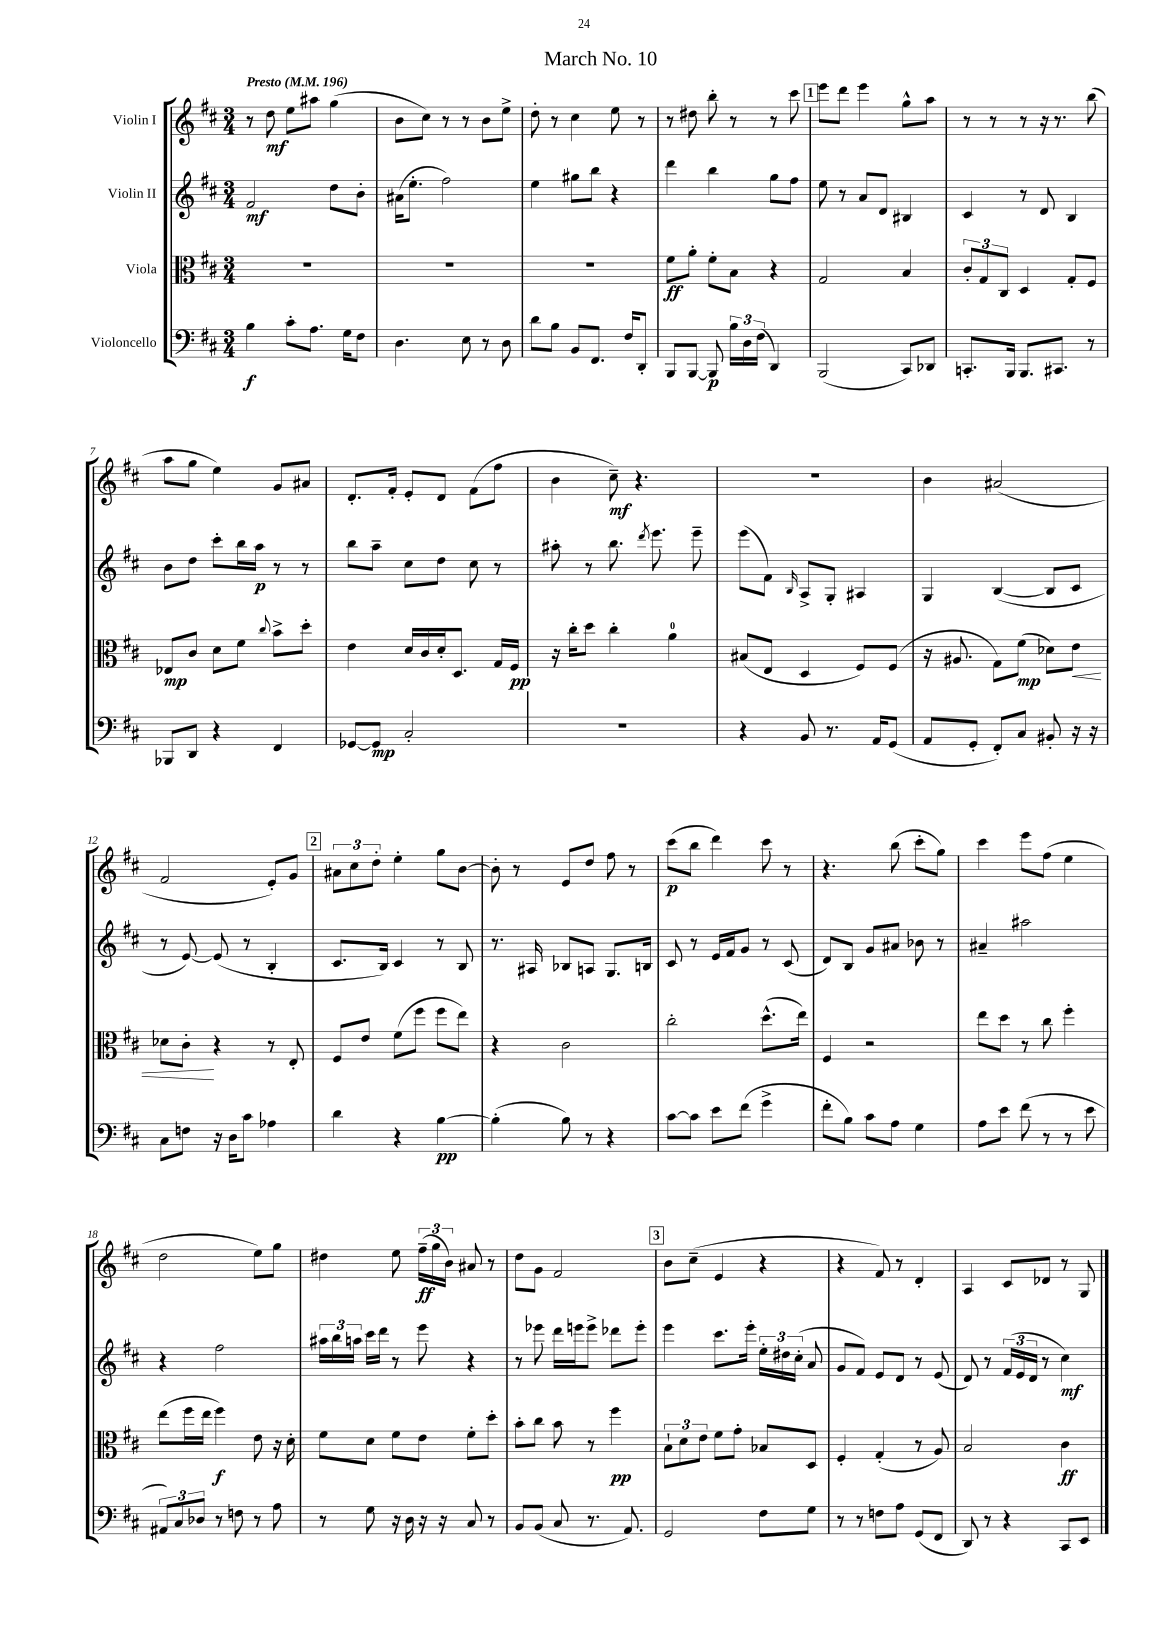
\header { title = "March No. 10" }
<<
\new StaffGroup <<
\new Staff = "s0" \with { instrumentName = "Violin I" } {
    \clef treble \key d \major \numericTimeSignature \time 3/4 \tempo "Presto" 4 = 196
    \autoBeamOff r8 d''8\mf e''8[ ais''8] g''4( |
    b'8[ cis''8]) r8 r8 b'8[ e''8]-> |
    d''8-. r8 cis''4 e''8 r8 |
    r8 dis''8 b''8-. r8 r8 cis'''8 |
    \mark \markup { \box "1" } e'''8[ d'''8] e'''4 g''8[-^ a''8] |
    r8 r8 r8 r16 r8. b''8( |
    a''8[ g''8] e''4) g'8[ ais'8] |
    d'8.[-. fis'16]-. e'8[-. d'8] fis'8[( fis''8] |
    b'4 cis''8--\mf) r4. |
    R2. |
    b'4 ais'2( |
    fis'2 e'8[-.) g'8] |
    \mark \markup { \box "2" } \tuplet 3/2 { ais'8[ cis''8 d''8]-. } e''4-. g''8[ b'8]~ |
    b'8-. r8 e'8[ d''8] fis''8 r8 |
    cis'''8[\p( b''8] d'''4) cis'''8 r8 |
    r4. b''8( cis'''8[-. g''8]) |
    cis'''4 e'''8[ fis''8]( e''4 |
    d''2 e''8[) g''8] |
    dis''4 e''8 \tuplet 3/2 { fis''16[--\ff( g''16 b'16]) } ais'8 r8 |
    d''8[ g'8] fis'2 |
    \mark \markup { \box "3" } b'8[ cis''8]--( e'4 r4 |
    r4 fis'8) r8 d'4-. |
    a4 cis'8[ des'8] r8 g8 \bar "|." |
}
\new Staff = "s1" \with { instrumentName = "Violin II" } {
    \clef treble \key d \major \numericTimeSignature \time 3/4
    \autoBeamOff fis'2\mf d''8[ b'8]-. |
    ais'16[( e''8.]-. fis''2) |
    e''4 gis''8[ b''8] r4 |
    d'''4 b''4 g''8[ fis''8] |
    \mark \markup { \box "1" } e''8 r8 a'8[ d'8] bis4 |
    cis'4 r8 d'8 b4 |
    b'8[ d''8] cis'''8[-. b''16 a''16]\p r8 r8 |
    b''8[ a''8]-- cis''8[ d''8] cis''8 r8 |
    ais''8-. r8 b''8. \acciaccatura { d'''8 } e'''8. e'''8-- |
    e'''8[( fis'8]) \grace { b16 } a8[-> g8]-. ais4 |
    g4 b4~( b8[ cis'8] |
    r8 e'8~) e'8( r8 b4-. |
    \mark \markup { \box "2" } cis'8.[ b16]) cis'4 r8 b8 |
    r8. ais16 bes8[ a8] g8.[ b16] |
    cis'8 r8 e'16[ fis'16 g'8] r8 cis'8( |
    d'8[) b8] g'8[ ais'8] bes'8 r8 |
    ais'4-- ais''2 |
    r4 fis''2 |
    \tuplet 3/2 { ais''16[ b''16 a''16] } cis'''16[ d'''16] r8 e'''8 r4 |
    r8 ees'''8 d'''16[ e'''16 e'''8]-> des'''8[ e'''8]-. |
    \mark \markup { \box "3" } e'''4 cis'''8.[ e'''16]-. \tuplet 3/2 { e''16[-. dis''16 cis''16]-.( } a'8 |
    g'8[ fis'8]) e'8[ d'8] r8 e'8( |
    d'8) r8 \tuplet 3/2 { fis'16[( e'16 d'16] } r8 cis''4\mf) \bar "|." |
}
\new Staff = "s2" \with { instrumentName = "Viola" } {
    \clef alto \key d \major \numericTimeSignature \time 3/4
    \autoBeamOff R2. |
    R2. |
    R2. |
    fis'8[\ff a'8]-. fis'8[-. b8] r4 |
    \mark \markup { \box "1" } g2 b4 |
    \tuplet 3/2 { cis'8[-. g8 cis8] } d4 g8[-. fis8] |
    ees8[\mp cis'8] d'8[ fis'8] \appoggiatura { cis''8 } b'8[-> d''8]-. |
    e'4 d'16[ cis'16 d'16-. d8.] g16[ fis16]\pp |
    r16 cis''16[-. d''8] cis''4-. a'4-0 |
    bis8[( e8] d4 fis8[) fis8]( |
    r16 ais8. g8[) fis'8]\mp( des'8[) e'8]\< |
    des'8[ cis'8]-.\! r4 r8 e8-. |
    \mark \markup { \box "2" } fis8[ e'8] fis'8[( fis''8] fis''8[ e''8]) |
    r4 cis'2 |
    cis''2-. d''8.[-^( e''16]) |
    fis4 r2 |
    e''8[ d''8] r8 cis''8 fis''4-. |
    e''8[( fis''16 e''16] fis''4\f) e'8 r16 d'16-. |
    fis'8[ d'8] fis'8[ e'8] fis'8[-. d''8]-. |
    b'8[-. cis''8] b'8 r8 fis''4\pp |
    \mark \markup { \box "3" } \tuplet 3/2 { b8[-! d'8 e'8] } fis'8[ g'8]-. bes8[ d8] |
    fis4-. g4-.( r8 a8) |
    b2 cis'4\ff \bar "|." |
}
\new Staff = "s3" \with { instrumentName = "Violoncello" } {
    \clef bass \key d \major \numericTimeSignature \time 3/4
    \autoBeamOff b4\f cis'8[-. a8.] g16[ fis8] |
    d4. e8 r8 d8 |
    d'8[ b8] b,8[ fis,8.] fis16[ d,8]-. |
    b,,8[ b,,8]~ b,,8\p \tuplet 3/2 { b16[ d16 fis16]( } d,4) |
    \mark \markup { \box "1" } b,,2( cis,8[) des,8] |
    c,8.[-. b,,16] b,,8.[ cis,8.] r8 |
    bes,,8[ d,8] r4 fis,4 |
    ges,8[~ ges,8]\mp cis2-. |
    R2. |
    r4 b,8 r8. a,16[ g,8]( |
    a,8[ g,8]-. fis,8[-.) cis8] bis,8-. r16 r16 |
    cis8[ f8] r16 d16[ cis'8] aes4 |
    \mark \markup { \box "2" } d'4 r4 b4~\pp |
    b4-.( b8) r8 r4 |
    cis'8[~ cis'8] e'8[ fis'8]( g'4-> |
    fis'8[-. b8]) cis'8[ a8] g4 |
    a8[ e'8] fis'8( r8 r8 e'8 |
    \tuplet 3/2 { ais,8[) cis8 des8] } r8 f8 r8 a8 |
    r8 g8 r16 d16 r16 r16 cis8 r8 |
    b,8[ b,8]( cis8 r8. a,8.) |
    \mark \markup { \box "3" } g,2 fis8[ g8] |
    r8 r8 f8[ a8] g,8[( fis,8] |
    d,8) r8 r4 cis,8[ e,8] \bar "|." |
}
>>
>>
